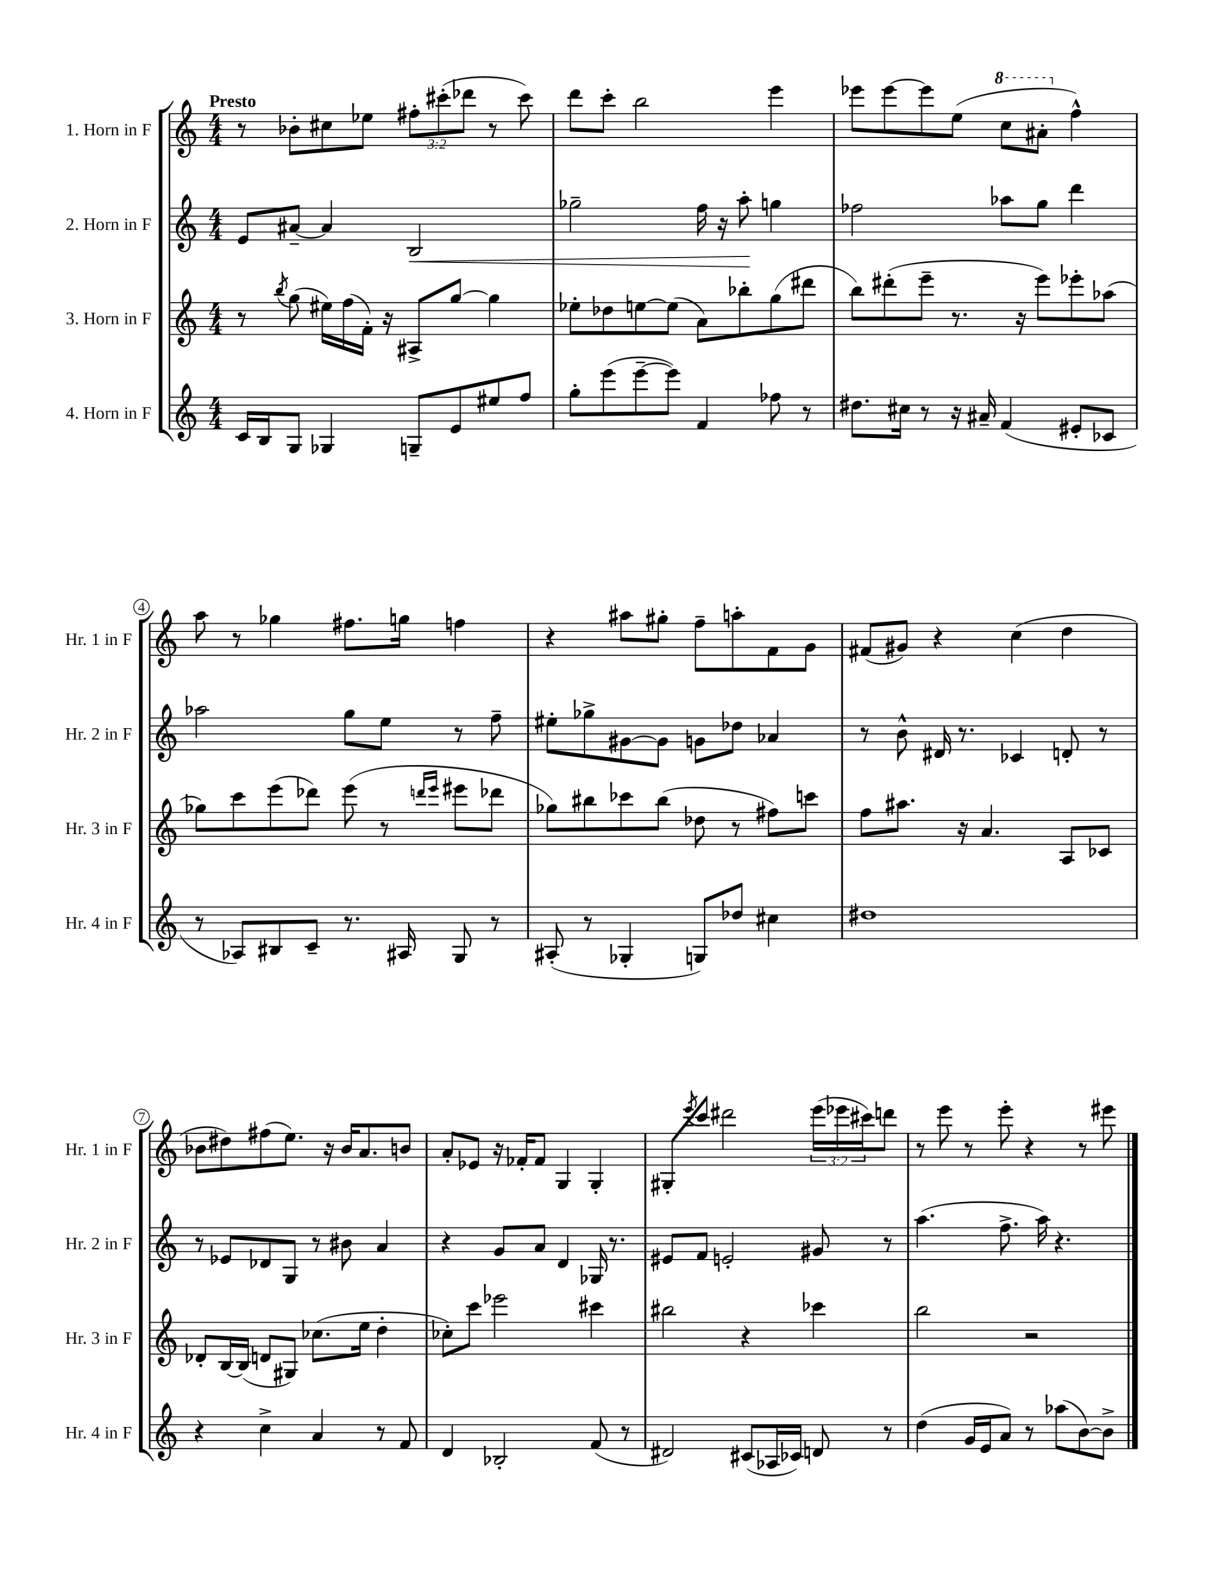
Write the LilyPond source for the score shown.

<<
\new StaffGroup <<
\new Staff = "s0" \with { instrumentName = "1. Horn in F" shortInstrumentName = "Hr. 1 in F" } {
    \clef treble \key c \major \numericTimeSignature \time 4/4 \override Staff.TupletNumber.text = #tuplet-number::calc-fraction-text \tempo "Presto"
    r8 bes'8-. cis''8 ees''8 \tuplet 3/2 { fis''8-. cis'''8-.( des'''8 } r8 cis'''8) |
    d'''8 c'''8-. b''2 e'''4 |
    ees'''8 ees'''8~ ees'''8 e''8( \ottava #1 c'''8 ais''8-. \ottava #0 f''4-^) |
    a''8 r8 ges''4 fis''8. g''16 f''4 |
    r4 ais''8 gis''8-. f''8-- a''8-. f'8 g'8 |
    fis'8( gis'8) r4 c''4( d''4 |
    bes'8 dis''8) fis''8( e''8.) r16 bes'16 a'8. b'8 |
    a'8-. ees'8 r16 fes'16-. fes'8 g4 g4-. |
    gis8-. \acciaccatura { e'''8 } c'''8 dis'''2 \tuplet 3/2 { e'''16( ees'''16 cis'''16) } d'''8 |
    r8 e'''8 r8 e'''8-. r4 r8 eis'''8 \bar "|." |
}
\new Staff = "s1" \with { instrumentName = "2. Horn in F" shortInstrumentName = "Hr. 2 in F" } {
    \clef treble \key c \major \numericTimeSignature \time 4/4
    e'8 ais'8~-- ais'4 b2\< |
    ges''2-- f''16 r16 a''8-.\! g''4 |
    fes''2 aes''8 g''8 d'''4 |
    aes''2 g''8 e''8 r8 f''8-- |
    eis''8-. ges''8-> gis'8~ gis'8 g'8 des''8 aes'4 |
    r8 b'8-^ dis'16 r8. ces'4 d'8-. r8 |
    r8 ees'8 des'8 g8 r8 bis'8 a'4 |
    r4 g'8 a'8 d'4 ges16 r8. |
    eis'8 f'8 e'2-. gis'8 r8 |
    a''4.( f''8.-> a''16) r4. \bar "|." |
}
\new Staff = "s2" \with { instrumentName = "3. Horn in F" shortInstrumentName = "Hr. 3 in F" } {
    \clef treble \key c \major \numericTimeSignature \time 4/4
    r8 \acciaccatura { b''8 } g''8( eis''16) f''16( f'16-.) r16 ais8-> g''8~ g''4 |
    ees''8-. des''8 e''8~ e''8( a'8) bes''8-. g''8( dis'''8 |
    b''8) dis'''8-.( e'''8-- r8. r16 e'''8) ees'''8-. aes''8( |
    ges''8) c'''8 e'''8( des'''8) e'''8( r8 \grace { d'''16 e'''16 } eis'''8 des'''8 |
    ges''8) bis''8 ces'''8 bis''8( des''8 r8 fis''8) c'''8 |
    f''8 ais''8. r16 a'4. a8 ces'8 |
    des'8-. b16~ b16( d'8 gis8) ces''8.( e''16 d''4-. |
    ces''8-.) c'''8 ees'''2 cis'''4 |
    bis''2 r4 ces'''4 |
    b''2 r2 \bar "|." |
}
\new Staff = "s3" \with { instrumentName = "4. Horn in F" shortInstrumentName = "Hr. 4 in F" } {
    \clef treble \key c \major \numericTimeSignature \time 4/4
    c'16 b16 g8 ges4 g8-- e'8 eis''8 f''8 |
    g''8-. e'''8( e'''8~-- e'''8) f'4 fes''8 r8 |
    dis''8. cis''16 r8 r16 ais'16-- f'4( eis'8-. ces'8 |
    r8 aes8) bis8 c'8-- r8. ais16 g8 r8 |
    ais8-.( r8 ges4-. g8) des''8 cis''4 |
    dis''1 |
    r4 c''4-> a'4 r8 f'8 |
    d'4 bes2-. f'8( r8 |
    dis'2) cis'8( aes16 ces'16) d'8 r8 |
    d''4( g'16 e'16 a'8) r8 aes''8( b'8~) b'8-> \bar "|." |
}
>>
>>
\layout { \context { \Score \override BarNumber.stencil = #(make-stencil-circler 0.1 0.3 ly:text-interface::print) } }
